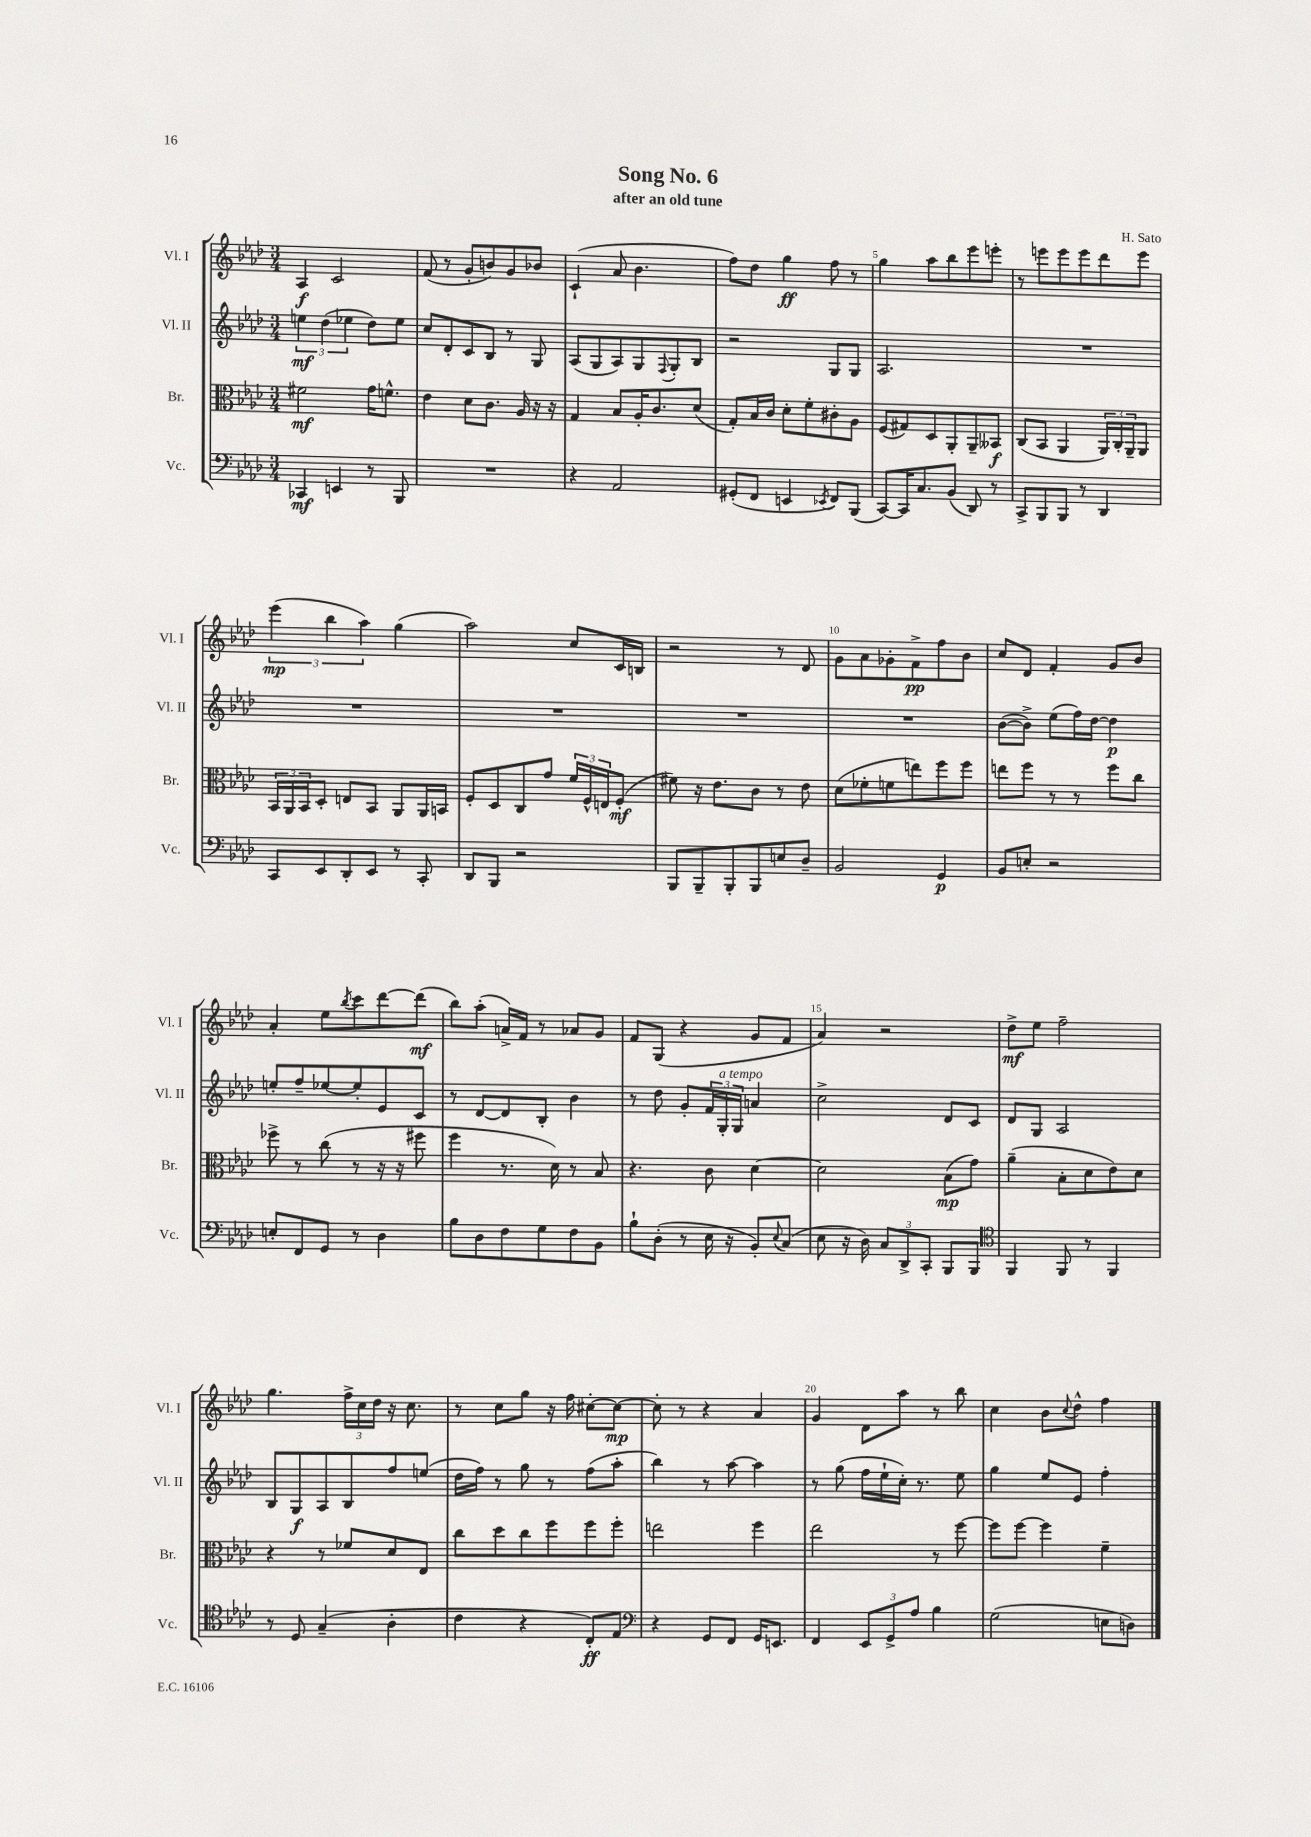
\header { title = "Song No. 6" composer = "H. Sato" subtitle = "after an old tune" }
<<
\new StaffGroup <<
\new Staff = "s0" \with { instrumentName = "Vl. I" shortInstrumentName = "Vl. I" } {
    \clef treble \key aes \major \numericTimeSignature \time 3/4
    aes4\f c'2 |
    f'8( r8 g'8-. b'8) g'8 bes'8 |
    c'4-!( aes'8 bes'4. |
    f''8) des''8 g''4\ff f''8 r8 |
    g''4 aes''8 bes''8 ees'''8 e'''8-. |
    r8 e'''8 e'''8 e'''8 des'''8 e'''8 |
    \tuplet 3/2 { ees'''4\mp( bes''4 aes''4) } g''4( |
    aes''2) c''8 c'16 b16 |
    r2 r8 des'8 |
    g'8 aes'8 ges'8-. f'8->\pp f''8 bes'8 |
    c''8 des'8 f'4-. g'8 bes'8 |
    aes'4-. ees''8 \acciaccatura { bes''8 } c'''8 des'''8~ des'''8\mf( |
    bes''8) aes''8-.( a'16->) f'16 r8 aes'8 g'8 |
    f'8 g8( r4 g'8 f'8 |
    aes'4) r2 |
    des''8->\mf ees''8 f''2-- |
    g''4. \tuplet 3/2 { f''16-> c''16 des''16 } r16 c''8. |
    r8 c''8 g''8 r16 f''16 cis''8~-. cis''8~\mp |
    cis''8-. r8 r4 aes'4 |
    g'4 des'8 aes''8 r8 bes''8 |
    c''4 bes'8 \appoggiatura { c''8 } des''8-^ f''4 \bar "|." |
}
\new Staff = "s1" \with { instrumentName = "Vl. II" shortInstrumentName = "Vl. II" } {
    \clef treble \key aes \major \numericTimeSignature \time 3/4
    \tuplet 3/2 { e''4\mf des''4( ees''4 } des''8) ees''8 |
    c''8 des'8-. c'8 bes8 r8 g8 |
    aes8( g8 aes8) g8 \appoggiatura { f8 } g8-. bes8 |
    r2 g8 g8 |
    aes2. |
    R2. |
    R2. |
    R2. |
    R2. |
    R2. |
    bes'8~( bes'8->) ees''8( f''16) des''16~ des''4\p |
    e''8-. f''8-- ees''8~ ees''8-. ees'8 c'8 |
    r8 des'8~ des'8 bes8-. bes'4 |
    r8 des''8 g'8-. \tuplet 3/2 { f'16 g16-.^\markup { \italic "a tempo" } g16 } a'4 |
    c''2-> des'8 c'8 |
    des'8 g8 aes2 |
    bes8 g8\f aes8 bes8 f''8 e''8( |
    des''16 f''16) r8 g''8 r8 f''8( aes''8-. |
    bes''4) r8 aes''8~ aes''4 |
    r8 g''8( f''16 ees''16-! c''16-.) r8. ees''8 |
    g''4 ees''8 ees'8 f''4-. \bar "|." |
}
\new Staff = "s2" \with { instrumentName = "Br." shortInstrumentName = "Br." } {
    \clef alto \key aes \major \numericTimeSignature \time 3/4
    fis'2\mf g'16 f'8.-^ |
    ees'4 des'8 c'8. aes16 r16 r16 |
    g4 bes8 aes16-. c'8. des'8( |
    g8-.) bes16 c'16 des'8-. f'8-. cis'8-. aes8 |
    f8( gis8) des8 aes,8-. aes,8-- beses,8\f |
    c8( bes,8 aes,4 \tuplet 3/2 { aes,16) c16-. aes,16-- } aes,8 |
    \tuplet 3/2 { bes,16 aes,16 bes,16 } des8-. e8 bes,8 aes,8 aes,16 b,16 |
    f8-. des8 c8 g'8 \tuplet 3/2 { f'16 f16-^ e16 } f8-.\mf( |
    fis'8) r16 ees'8. c'8 r8 ees'8 |
    des'8( fes'8-. f'8 e''8) f''8 f''8 |
    e''8 f''8 r8 r8 f''8 c''8 |
    fes''8-> r8 c''8( r8 r16 r16 fis''8 |
    f''4 r8. des'16) r8 bes8 |
    r4. c'8 des'4~ |
    des'2 bes8\mp( g'8) |
    aes'4--( bes8-. des'8 ees'8) des'8 |
    r4 r8 fes'8 des'8 ees8 |
    c''8 des''8 c''8 f''8 f''8 f''8-. |
    e''2 f''4 |
    ees''2 r8 f''8~ |
    f''8 f''8~ f''4 f'4-- \bar "|." |
}
\new Staff = "s3" \with { instrumentName = "Vc." shortInstrumentName = "Vc." } {
    \clef bass \key aes \major \numericTimeSignature \time 3/4
    ces,4\mf e,4 r8 bes,,8 |
    R2. |
    r4 aes,2 |
    gis,8-.( f,8 e,4 \acciaccatura { ees,8 } f,8) bes,,8( |
    c,8~) c,16 c8. bes,8( des,8) r8 |
    c,8-> bes,,8 bes,,8 r8 des,4 |
    c,8 ees,8 des,8-. ees,8 r8 c,8-. |
    des,8 bes,,8 r2 |
    bes,,8 bes,,8-- bes,,8-. bes,,8 e8 des8-- |
    bes,2 g,4\p |
    bes,8 e8-. r2 |
    e8-. f,8 g,8 r8 des4 |
    bes8 des8 f8 g8 f8 bes,8 |
    bes8-! des8-.( r8 ees16 r16 bes,8-.) \appoggiatura { ees8 } c8( |
    ees8 r16 des16) \tuplet 3/2 { c8 des,8-> c,8-. } bes,,8 bes,,8 |
    \clef tenor f,4 f,8 r8 f,4 |
    r8 des8 g4--( aes4-. |
    c'4 r4 c8-.\ff) ees8 |
    \clef bass r4 g,8 f,8 g,16 e,8. |
    f,4 \tuplet 3/2 { ees,8 g,8-> aes8 } bes4 |
    g2( e8 d8) \bar "|." |
}
>>
>>
\layout { \context { \Score \override BarNumber.break-visibility = ##(#f #t #t) barNumberVisibility = #(every-nth-bar-number-visible 5) } }
